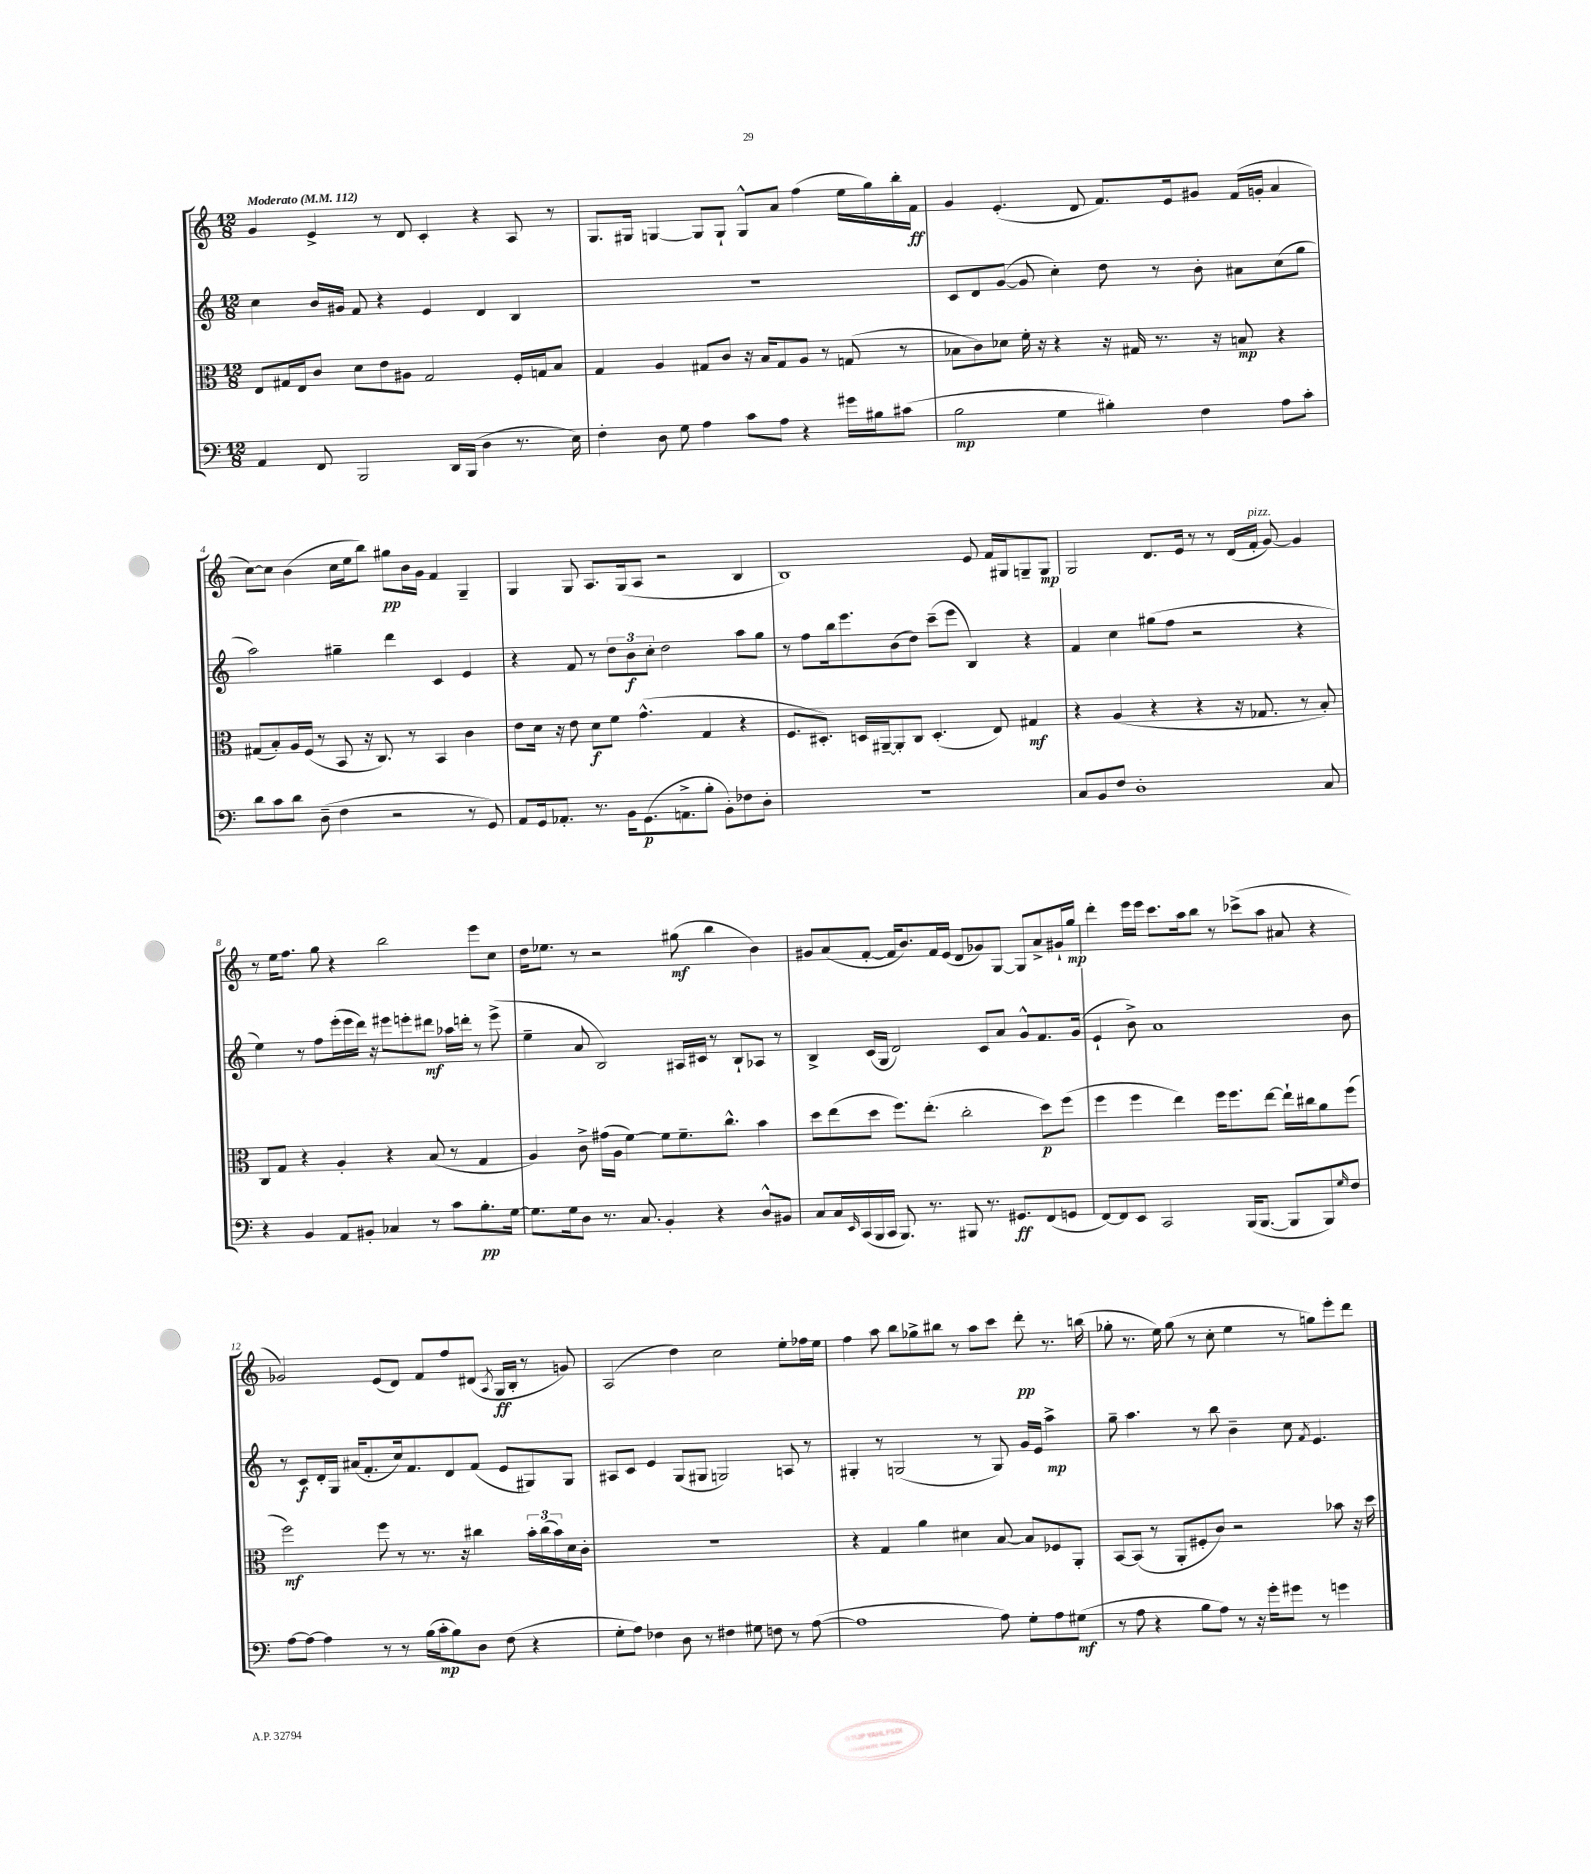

**kern	**kern	**kern	**kern
*staff4	*staff3	*staff2	*staff1
*clefF4	*clefC3	*clefG2	*clefG2
*k[]	*k[]	*k[]	*k[]
*M12/8	*M12/8	*M12/8	*M12/8
*MM112	*MM112	*MM112	*MM112
4AA/	8E/L	4cc\	4g/
.	16G#/L	.	.
.	16E/J	.	.
8FF/	8c/J	16b/LL	4e^/
.	.	16g#/JJ	.
2BBB/	8d\L	8f/	.
.	8e\	4r	8r
.	8A#\J	.	8d/
.	2G#/	4e/	4c'/
16DD/LL	.	.	.
(16BBB/JJ	.	.	.
4D\	.	4d/	4r
8.r	16F'/LL	4B/	8A/
.	16G/J	.	.
.	8B/J	.	8r
16E\)	.	.	.
=	=	=	=
4F'\	4G/	1.r	8.G/L
.	.	.	16G#/Jk
8D\	4A/	.	[4G/
8G\	.	.	.
4A\	8G#/L	.	8G/]L
.	8c/J	.	8G`/J
8c\L	16r	.	8G^^/L
.	16B/LK	.	.
8A\J	8G#/	.	8a/J
4r	8A/J	.	(4ff\
.	8r	.	.
16g#\LL	(8G/	.	16ee\LL
16B#\J	.	.	16gg\)
(8c#\J	8r	.	16bb'\
.	.	.	16f\JJ
=	=	=	=
2B\	8B-\L	8c/L	4g/
.	8c\)	8d/	.
.	8d-\J	([8g/J	(4.e'/
.	16f'\	8g/]	.
.	16r	.	.
4G\	4r	4cc'\)	.
.	.	.	8d/
4B#'\)	16r	8dd\	8.f/L)
.	16G#/	.	.
.	8.r	8r	.
.	.	.	16e/k
4F\	.	8b'\	8g#/J
.	16r	.	.
.	8B/	8a#\L	(16f/LL
.	.	.	16g'/JJ
8A\L	4r	(8cc\	4a/
8c'\J	.	8gg\J	.
=	=	=	=
8d\L	(8G#/L	2aa\)	[8cc\L)
8c\	8B'/)	.	8cc\]J
8d\J	16A/L	.	(4b\
.	(16F/JJ	.	.
(8D~\	8r	.	.
4F\	8BB/	4gg#~\	16cc\LL
.	.	.	16ee\J
.	16r	.	8bb\J)
.	8.C/)	.	.
2r	.	4ddd\	8gg#\L
.	8r	.	16b\L
.	.	.	16g\JJ
.	4BB/	4c/	4f/
8r	4c\	4e/	4G~/
8GG/)	.	.	.
=	=	=	=
8AA/L	8e\L	4r	4G/
16GG/k	16d\Jk	.	.
8.AA-'/J	16r	.	.
.	8e\	8f/	8G/
8.r	8d\L	8r	8.A/L
.	8f\J	12dd\L	.
16BB\LK	.	.	(16G/k
.	.	12b\	.
(8.GG\	(4.g^^\	.	8A/J
.	.	12cc'\J	.
.	.	2dd\	2r
8.AA^\	.	.	.
8B'\J	4G/	.	.
8BB'\L)	.	.	.
8F-\	4r	8aa\L	4B/
8D'\J	.	8gg\J	.
=	=	=	=
1.r	8.F/L	8r	1B)
.	.	8ff\L	.
.	8.D#'/J)	.	.
.	.	16bb\k	.
.	.	8.eee\	.
.	16D/LL	.	.
.	[16AA#~/J	.	.
.	8AA#'/]	(8b\	.
.	8C/J	8dd\J)	.
.	(4.D'/	(8ccc~\L	.
.	.	8eee\J	.
.	.	4B/)	8e/
.	8E/)	.	16f/LL
.	.	.	16G#/J
.	4G#/	4r	8G~/
.	.	.	8G/J
=	=	=	=
8C/L	4r	4f/	2G/
8BB/	.	.	.
8F/J	(4A/	4cc\	.
1D'	.	.	.
.	4r	(8gg#\L	8.d/L
.	.	8ff\J	.
.	.	.	16e/Jk
.	4r	2r	8r
.	.	.	8r
.	16r	.	(16d/LL
.	8.G-/	.	16f'/JJ
.	.	.	[8g/)
.	8r	4r	4g/]
8C/	8B'/)	.	.
=	=	=	=
4r	8C/L	4ee\)	8r
.	8G/J	.	16ee\LK
.	.	.	8.ff\J
4BB/	4r	8r	.
.	.	8ff\L	8gg\
8AA/L	4A'/	(16eee'\L	4r
.	.	16eee\	.
8BB#'/J	.	16ddd\JJ)	.
.	.	16r	.
4C-/	4r	8eee#\L	2bb\
.	.	8eee'\	.
8r	(8B/	8ddd#\J	.
8c\L	8r	16aa-\LL	.
.	.	16ddd'\JJ	.
8.B'\	4G/	8r	8eee\L
.	.	(8eee^\	8cc\J
[16G\Jk	.	.	.
=	=	=	=
8.G\]L	4A/)	4ee~\	16dd\LK
.	.	.	8.ee-\J
16G\k	.	.	.
8D\J	8c^\	8a/	8r
8.r	(16g#\LL	2B/)	2r
.	16A\JJ	.	.
.	[4f\)	.	.
8.C/	.	.	.
4BB'/	8f\]L	.	.
.	8.f~\	16A#/LL	(8gg#\
.	.	16c#/JJ	.
4r	.	8r	4bb\
.	8.cc^^\J	.	.
.	.	8B`/L	.
8D^^/L	4b\	8A-/J	4b\)
8BB#/J	.	8r	.
=	=	=	=
8C/L	8dd\L	4B^/	8g#/L
16C/L	(8ee\	.	(8a/
16qqEE/	.	.	.
(16CC/	.	.	.
16BBB/	8dd\J	(16c/LL	[8f'/J
16CC/JJ	.	16G/JJ	.
8.BBB/)	8.ff\L)	2d/)	16f/]LK
.	.	.	8.b/)
8.r	(8.ee'\J	.	.
.	.	.	16f/L
.	.	.	(16e/JJ
8BBB#/	2cc'\	.	8d/L
8.r	.	8c/L	8g-/)
.	.	8a/J	[8G/J
8.GG#/L	.	.	.
.	.	8g^^/L	8G/]L
(8FF/	8dd\L)	8.f/	8a^/
8GG/J	(8ff\J	.	16g#`/L
.	.	(16g/Jk	16gg/JJ
=	=	=	=
[8FF/L)	4ff\	4e`/	4ddd'\
8FF/]	.	.	.
8EE/J	4ff\	8b^\)	16eee\LL
.	.	.	16eee\JJ
2CC/	.	1a	8.ccc\L
.	4ee\)	.	.
.	.	.	16aa\k
.	.	.	8bb\J
.	16ff\LK	.	8r
.	8.ff\	.	.
(16BBB/LK	.	.	(8ccc-^\L
[8.BBB/J	.	.	.
.	[8ee\J	.	8aa\J
8BBB/]L	16ee`\]LL	.	8a#/
.	16cc#\J	.	.
8BBB/)	8a\	.	4r
16qqG/	.	.	.
8F/J	(8ff\J	8b\	.
=	=	=	=
[8A\L	2ff\)	8r	2g-/)
8A\_J	.	8c/L	.
4A\]	.	16d'/L	.
.	.	16G/JJ	.
.	.	(16a#/LK	.
.	.	8.f'/	.
8r	8ff\	.	(8e/L
8r	8r	16cc/k)	8d/J)
.	.	8.f/	.
(16B\LL	8.r	.	8f/L
16c'\J	.	.	.
8B\)	.	8d/	8ff/
.	16r	.	.
8D\J	4cc#\	(8f/J	(8d#/J
.	.	.	8qA/
(8F\	.	8e/L	16G/LL
.	.	.	16B'/JJ
4r	24b'\LL	8G#/)	8r
.	(24cc#\	.	.
.	24b\)	.	.
.	16d\	8G#/J	8g/)
.	16c'\JJ	.	.
=	=	=	=
8G'\L	1.r	8A#/L	(2A/
8A\J)	.	8c/J	.
4F-\	.	4e/	.
8D\	.	(8G/L	4dd\)
8r	.	8G#/J	.
4F#\	.	2G/)	2cc\
8G#\	.	.	.
8F\	.	.	.
8r	.	8A/	8ee'\L
([8A\	.	8r	16ff-\L
.	.	.	16ee\JJ
=	=	=	=
1A]	4r	4G#'/	4ff\
.	4G/	8r	8aa\
.	.	(2G/	8bb\L
.	4a\	.	8gg-^\
.	.	.	8bb#\J
.	4d#\	.	8r
.	.	8r	8aa\L
8A\)	[8B/	8G/)	8ccc\J
8G'\L	8B/]L	16g/LL	8ddd'\
.	.	16e/JJ	.
8A\	8F-/	4aa^\	8.r
(8G#\J	8AA'/J	.	.
.	.	.	(16bb\
=	=	=	=
8r	[8BB/L	8gg~\	8gg-'\
8A\	(8BB/]J	4.aa\	8.r
4r	8r	.	.
.	.	.	16ee\)
.	8AA'/L	.	(8gg-\
8B\L	8F#'/	8r	8r
8A\J)	8c/J)	8bb\	8cc'\
8r	2r	4b~\	4ee\
16r	.	.	.
16g'\LK	.	.	.
8g#\J	.	8cc\	8r
.	.	8qf/	.
8r	.	4.e/	8gg\L)
4g\	8b-\	.	8eee'\
.	16r	.	8ddd\J
.	16dd\	.	.
==	==	==	==
*-	*-	*-	*-
